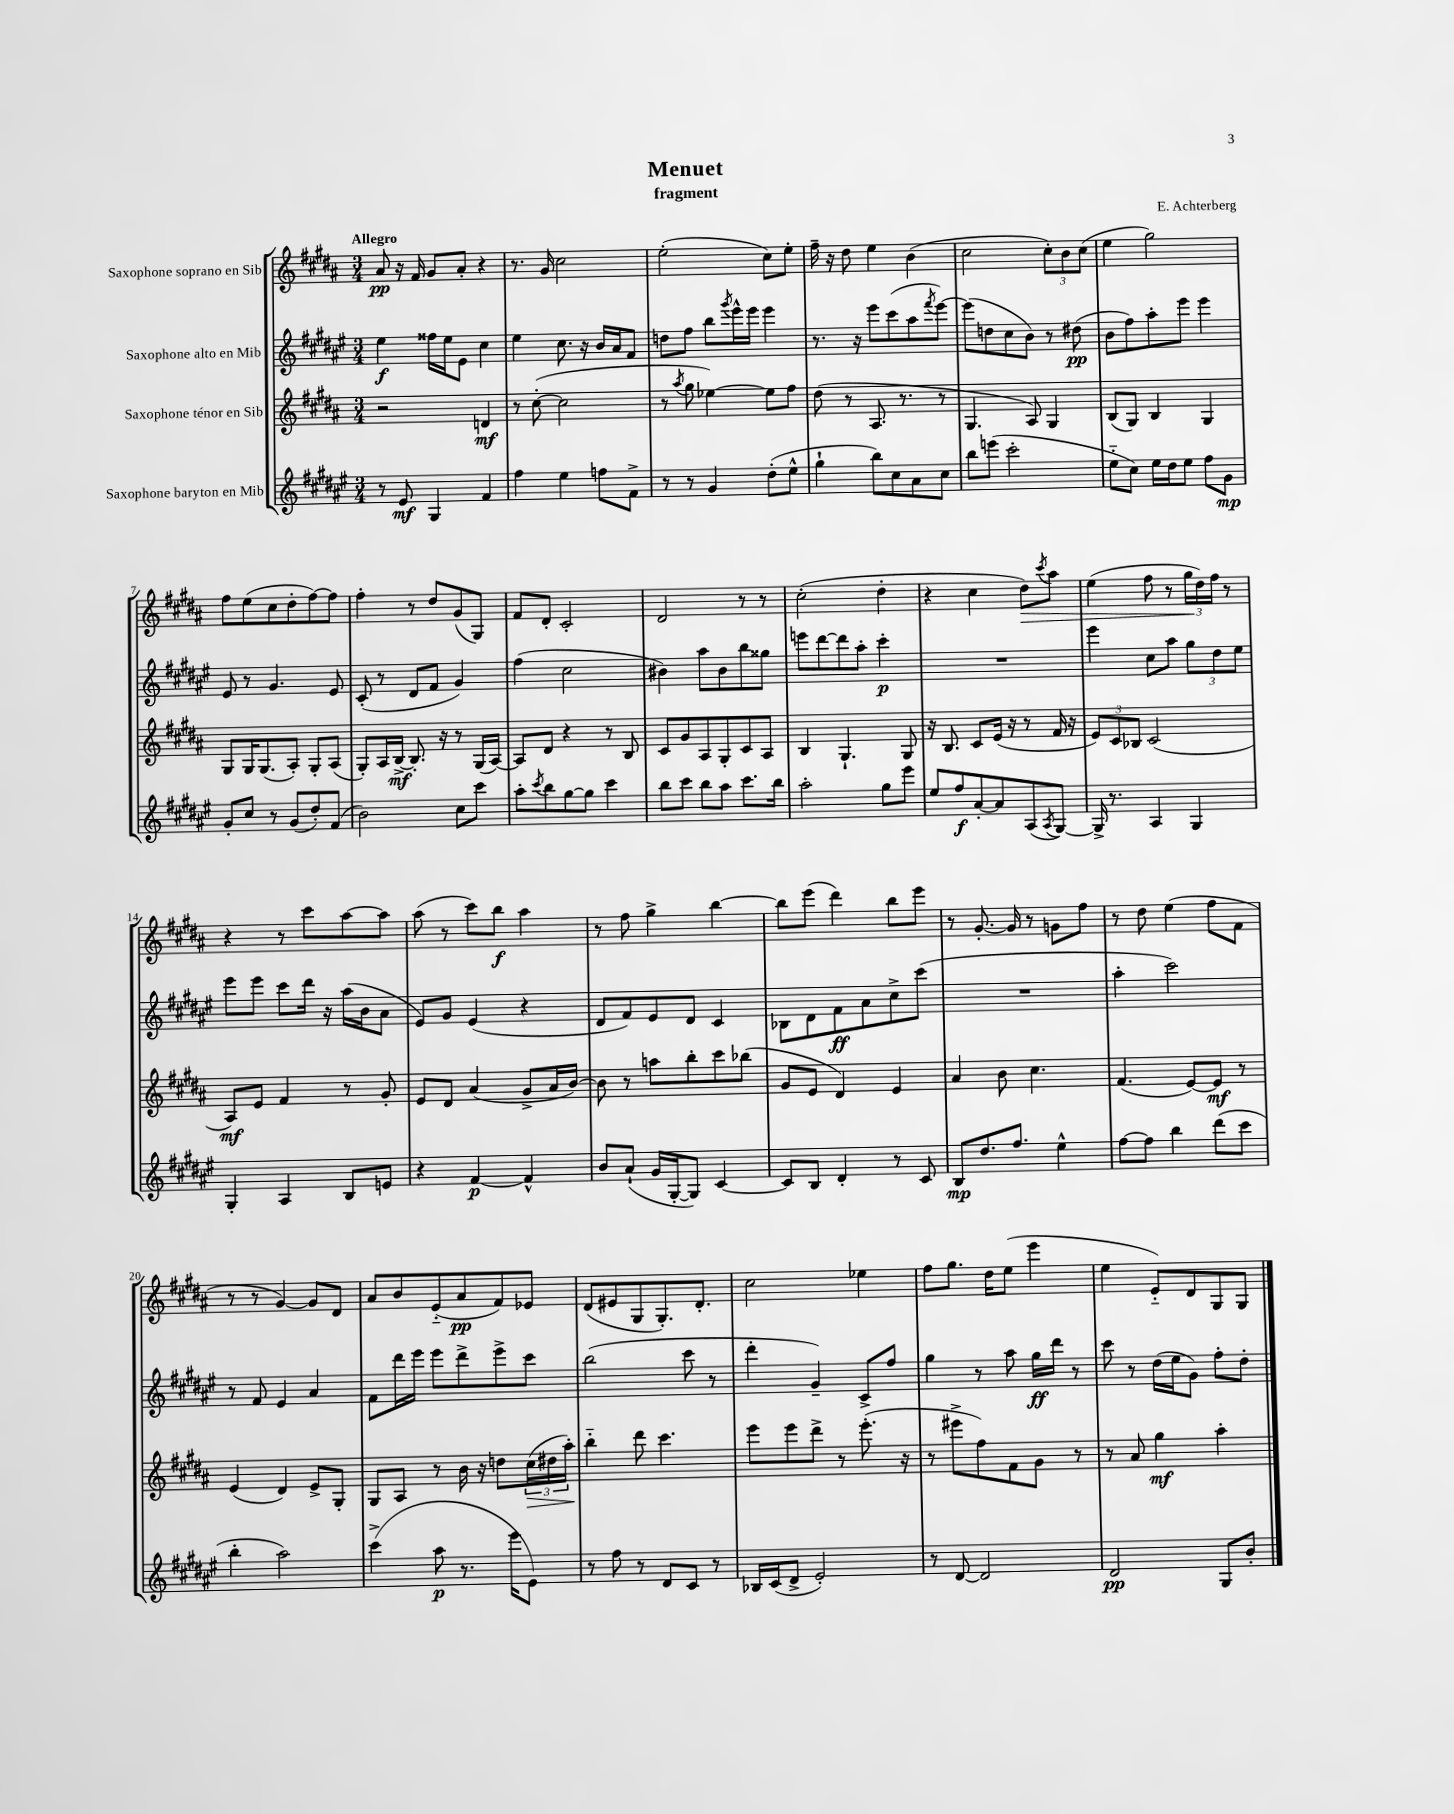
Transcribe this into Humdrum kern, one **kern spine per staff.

**kern	**dynam	**kern	**dynam	**kern	**dynam	**kern	**dynam
*part4	*part4	*part3	*part3	*part2	*part2	*part1	*part1
*staff4	*staff4	*staff3	*staff3	*staff2	*staff2	*staff1	*staff1
*I"Saxophone baryton en Mib	*	*I"Saxophone ténor en Sib	*	*I"Saxophone alto en Mib	*	*I"Saxophone soprano en Sib	*
*clefG2	*	*clefG2	*	*clefG2	*	*clefG2	*
*k[f#c#g#d#a#e#]	*	*k[f#c#g#d#a#]	*	*k[f#c#g#d#a#e#]	*	*k[f#c#g#d#a#]	*
*M3/4	*	*M3/4	*	*M3/4	*	*M3/4	*
=1	=1	=1	=1	=1	=1	=1	=1
!	!	!	!	!	!	!LO:TX:a:B:t=Allegro	!
8r	.	2r	.	4ee#\	f	8a#/	pp
8e#/	mf	.	.	.	.	16r	.
.	.	.	.	.	.	16f#/	.
4G#/	.	.	.	16ff##X\LL	.	8g#/L	.
.	.	.	.	16ee#\J	.	.	.
.	.	.	.	8e#\J	.	8a#'/J	.
4f#/	.	4dn/	mf	4cc#\	.	4r	.
=2	=2	=2	=2	=2	=2	=2	=2
4ff#\	.	8r	.	4ee#\	.	8.r	.
.	.	([8cc#'\	.	.	.	.	.
.	.	.	.	.	.	16g#/	.
4ee#\	.	2cc#\]	.	8.cc#\	.	2cc#\	.
.	.	.	.	16r	.	.	.
8ffn\L	.	.	.	16b/LL	.	.	.
.	.	.	.	16a#/J	.	.	.
8f#^\J	.	.	.	8f#/J	.	.	.
=3	=3	=3	=3	=3	=3	=3	=3
8r	.	8r	.	8ddn\L	.	(2ee'\	.
.	.	8qaa#/	.	.	.	.	.
8r	.	8gg#\	.	8ff#\J	.	.	.
4g#/	.	[4ee-X\)	.	8bb\L	.	.	.
.	.	.	.	8qggg#/	.	.	.
.	.	.	.	16eee#^^\L	.	.	.
.	.	.	.	16eee#\JJ	.	.	.
(8dd#'\L	.	8ee-\L]	.	4eee#\	.	8cc#\L)	.
8ee#^^\J	.	8ff#\J	.	.	.	8ee'\J	.
=4	=4	=4	=4	=4	=4	=4	=4
4gg#`\	.	(8dd#\	.	8.r	.	16ff#~\	.
.	.	.	.	.	.	16r	.
.	.	8r	.	.	.	8dd#\	.
.	.	.	.	16r	.	.	.
8bb\L)	.	8.A#/	.	8eee#\L	.	4ee\	.
8cc#\	.	.	.	(8ccc#\	.	.	.
.	.	8.r	.	.	.	.	.
8a#\	.	.	.	8aa#\	.	(4b\	.
.	.	.	.	8qfff#/	.	.	.
8cc#\J	.	8r	.	[8eee#\J)	.	.	.
=5	=5	=5	=5	=5	=5	=5	=5
8bb\L	.	4.G#/	.	(8eee#\L]	.	2cc#\	.
(8eeen\J	.	.	.	8ddn\	.	.	.
2ccc#'\	.	.	.	8cc#\	.	.	.
.	.	8A#/)	.	8b\J)	.	.	.
.	.	4G#/	.	8r	.	12cc#'\L)	.
.	.	.	.	.	.	12b\	.
.	.	.	.	(8dd#X\	pp	.	.
.	.	.	.	.	.	(12cc#\J	.
=6	=6	=6	=6	=6	=6	=6	=6
8ee#\L	.	(8B/L	.	8b\L	.	4ee\	.
8cc#\J)	.	8G#/J)	.	8ff#\)	.	.	.
16ee#\LL	.	4B/	.	8aa#'\	.	2gg#\)	.
16dd#\J	.	.	.	.	.	.	.
8ee#\J	.	.	.	8eee#\J	.	.	.
8ff#\L	.	4G#/	.	4eee#\	.	.	.
8g#\J	mp	.	.	.	.	.	.
!!LO:LB:g=z
=7	=7	=7	=7	=7	=7	=7	=7
8g#'/L	.	8G#/L	.	8e#/	.	8ff#\L	.
8cc#/J	.	16G#/K	.	8r	.	(8ee\	.
.	.	(8.G#/	.	.	.	.	.
8r	.	.	.	4.g#/	.	8cc#\	.
(8g#/L	.	8A#'/J)	.	.	.	8dd#'\	.
8dd#'/)	.	8G#'/L	.	.	.	[8ff#\)	.
(8f#/J	.	(8A#/J	.	8e#/	.	8ff#\J]	.
=8	=8	=8	=8	=8	=8	=8	=8
2b\)	.	8G#'/L)	.	(8c#'/	.	4ff#'\	.
.	.	16A#/L	.	8r	.	.	.
.	.	[16B^/JJ	mf	.	.	.	.
.	.	8.B'/]	.	8d#/L	.	8r	.
.	.	.	.	8f#/J	.	8dd#/L	.
.	.	16r	.	.	.	.	.
8cc#\L	.	8r	.	4g#/)	.	(8g#/	.
8ccc#\J	.	(16G#/LL	.	.	.	8G#/J)	.
.	.	[16A#/JJ)	.	.	.	.	.
=9	=9	=9	=9	=9	=9	=9	=9
8aa#'\L	.	8A#/L]	.	(4ff#\	.	8f#/L	.
8qccc#/	.	.	.	.	.	.	.
8bb\	.	8d#/J	.	.	.	8d#'/J	.
[8gg#\	.	4r	.	2cc#\	.	2c#'/	.
8gg#\J]	.	.	.	.	.	.	.
4ccc#\	.	8r	.	.	.	.	.
.	.	8B/	.	.	.	.	.
=10	=10	=10	=10	=10	=10	=10	=10
8bb\L	.	8c#/L	.	4b#X\)	.	2d#/	.
8ccc#\J	.	8g#/	.	.	.	.	.
8bb\L	.	8A#/	.	8aa#\L	.	.	.
8aa#\J	.	8G#'/	.	8b#\	.	.	.
8.ccc#\L	.	8c#/	.	8bb\	.	8r	.
.	.	8A#/J	.	8gg##X\J	.	8r	.
16bb\Jk	.	.	.	.	.	.	.
=11	=11	=11	=11	=11	=11	=11	=11
2aa#'\	.	4B/	.	8eeen\L	.	(2cc#'\	.
.	.	.	.	[8ddd#\	.	.	.
.	.	4.G#`/	.	8ddd#\]	.	.	.
.	.	.	.	8aa#'\J	.	.	.
8gg#\L	.	.	.	4ccc#'\	p	4dd#'\	.
8eee#\J	.	8G#/	.	.	.	.	.
=12	=12	=12	=12	=12	=12	=12	=12
8ee#/L	.	16r	.	2.r	.	4r	.
.	.	8.B/	.	.	.	.	.
8ff#/	f	.	.	.	.	.	.
[8a#'/	.	8c#/L	.	.	.	4cc#\	.
8a#/]	.	(16e/Jk	.	.	.	.	.
.	.	16r	.	.	.	.	.
!	!	!	!	!	!	!	!LO:HP:b
(8A#/	.	8r	.	.	.	8dd#\L)	>
8qA#/	.	.	.	.	.	8qccc#/	.
[8G#/J)	.	16f#/	.	.	.	8aa#\J	.
.	.	16r	.	.	.	.	.
=13	=13	=13	=13	=13	=13	=13	=13
16G#^/]	.	12e/L)	.	4eee#\	.	(4ee\	.
8.r	.	.	.	.	.	.	.
.	.	12c#/	.	.	.	.	.
.	.	12B-X/J	.	.	.	.	.
4A#/	.	(2c#/	.	8cc#\L	.	8ff#\	.
.	.	.	.	8aa#\J	.	8r	.
4G#/	.	.	.	12gg#\L	.	24gg#\LL	.
.	.	.	.	.	.	24dd#\)	]
.	.	.	.	12dd#\	.	24ff#\JJ	.
.	.	.	.	.	.	8r	.
.	.	.	.	12ee#\J	.	.	.
!!LO:LB:g=z
=14	=14	=14	=14	=14	=14	=14	=14
4G#'/	.	8A#/L)	mf	8eee#\L	.	4r	.
.	.	8e/J	.	8eee#\J	.	.	.
4A#/	.	4f#/	.	8ccc#\L	.	8r	.
.	.	.	.	16ddd#\Jk	.	8ccc#\L	.
.	.	.	.	16r	.	.	.
8B/L	.	8r	.	(16aa#\LL	.	[8aa#\	.
.	.	.	.	16b\J	.	.	.
8en/J	.	8g#'/	.	8a#\J	.	8aa#\J]	.
=15	=15	=15	=15	=15	=15	=15	=15
4r	.	8e/L	.	8e#/L)	.	(8aa#\	.
.	.	8d#/J	.	8g#/J	.	8r	.
[4f#/	p	(4a#/	.	(4e#/	.	8ccc#\L)	.
.	.	.	.	.	.	8bb\J	f
4f#^^/]	.	8g#^/L	.	4r	.	4aa#\	.
.	.	16a#/L	.	.	.	.	.
.	.	[16b/JJ)	.	.	.	.	.
=16	=16	=16	=16	=16	=16	=16	=16
8b/L	.	8b\]	.	8d#/L	.	8r	.
(8a#`/J	.	8r	.	8f#/)	.	8ff#\	.
16g#/LL	.	8aan\L	.	8e#/	.	4gg#^\	.
[16G#'/J	.	.	.	.	.	.	.
8G#/J])	.	8bb'\	.	8d#/J	.	.	.
[4c#/	.	8ccc#\	.	4c#/	.	[4bb\	.
.	.	(8bb-X\J	.	.	.	.	.
=17	=17	=17	=17	=17	=17	=17	=17
8c#/L]	.	8g#/L	.	8B-X\L	.	8bb\L]	.
8B/J	.	8e/J	.	8d#\	.	(8eee\J	.
4d#'/	.	4d#/)	.	8f#\	ff	4ddd#\)	.
.	.	.	.	8a#\	.	.	.
8r	.	4e/	.	8cc#^\	.	8bb\L	.
8c#/	.	.	.	(8ccc#\J	.	8eee\J	.
=18	=18	=18	=18	=18	=18	=18	=18
8B/L	mp	4a#/	.	2.r	.	8r	.
8.dd#/	.	.	.	.	.	[8.g#'/	.
.	.	8b\	.	.	.	.	.
8.ff#/J	.	.	.	.	.	16g#/]	.
.	.	4.cc#\	.	.	.	8r	.
4ee#^^\	.	.	.	.	.	8gn\L	.
.	.	.	.	.	.	8ff#\J	.
=19	=19	=19	=19	=19	=19	=19	=19
[8ff#\L	.	(4.f#/	.	4aa#'\	.	8r	.
8ff#\J]	.	.	.	.	.	8dd#\	.
4bb\	.	.	.	2ccc#\)	.	(4ee\	.
.	.	[8e/L)	.	.	.	.	.
(8ddd#\L	.	8e/J]	mf	.	.	8ff#\L	.
8ccc#\J	.	8r	.	.	.	8f#\J	.
!!LO:LB:g=z
=20	=20	=20	=20	=20	=20	=20	=20
4bb'\	.	(4e/	.	8r	.	8r	.
.	.	.	.	8f#/	.	8r	.
2aa#\)	.	4d#/)	.	4e#/	.	[4g#/)	.
.	.	8e^/L	.	4a#/	.	8g#/L]	.
.	.	8G#'/J	.	.	.	8d#/J	.
=21	=21	=21	=21	=21	=21	=21	=21
(4ccc#^\	.	8G#/L	.	8f#\L	.	8a#/L	.
.	.	8A#/J	.	16ddd#\L	.	8b/	.
.	.	.	.	16eee#\JJ	.	.	.
8aa#\	p	8r	.	8eee#\L	.	(8e/	.
8.r	.	16b\	.	8ddd#^\	.	8a#/	pp
.	.	16r	.	.	.	.	.
.	.	8ddn\L	.	8eee#^\	.	8f#/)	.
16eee#\KL	.	.	.	.	.	.	.
!	!	!	!LO:HP:b	!	!	!	!
8e#\J)	.	(24cc#\L	>	8ccc#\J	.	8e-X/J	.
.	.	24dd#X\	.	.	.	.	.
.	.	24aa#'\JJ)	.	.	.	.	.
.	.	.	]	.	.	.	.
=22	=22	=22	=22	=22	=22	=22	=22
8r	.	4bb\	.	(2bb\	.	(8d#/L	.
8ff#\	.	.	.	.	.	8e#X/	.
8r	.	8ddd#\	.	.	.	8G#/	.
8d#/L	.	4.ccc#\	.	.	.	8.G#'/)	.
8c#/J	.	.	.	8ccc#\	.	.	.
.	.	.	.	.	.	8.d#'/J	.
8r	.	.	.	8r	.	.	.
=23	=23	=23	=23	=23	=23	=23	=23
16B-X/LL	.	8eee\L	.	4ddd#'\	.	2cc#\	.
(16c#/J	.	.	.	.	.	.	.
8d#^/J	.	8eee\	.	.	.	.	.
2e#'/)	.	8ddd#^\J	.	4g#~/)	.	.	.
.	.	8r	.	.	.	.	.
.	.	(8.eee'\	.	8c#^/L	.	4ee-X\	.
.	.	.	.	8ff#/J	.	.	.
.	.	16r	.	.	.	.	.
=24	=24	=24	=24	=24	=24	=24	=24
8r	.	8r	.	4gg#\	.	8ff#\L	.
[8d#/	.	8eee#X^\L	.	.	.	8.gg#\J	.
2d#/]	.	8ff#\)	.	8r	.	.	.
.	.	.	.	.	.	16dd#\KL	.
.	.	8f#\	.	8aa#\	.	(8ee\J	.
.	.	8g#\J	.	16gg#\LL	ff	4eee\	.
.	.	.	.	16ddd#\JJ	.	.	.
.	.	8r	.	8r	.	.	.
=25	=25	=25	=25	=25	=25	=25	=25
2d#/	pp	8r	.	8ccc#\	.	4ee\	.
.	.	8a#/	.	8r	.	.	.
.	.	4gg#\	mf	(16dd#\LL	.	8e/L)	.
.	.	.	.	16ee#\J	.	.	.
.	.	.	.	8g#\J)	.	8d#/	.
8G#/L	.	4aa#'\	.	8ff#'\L	.	8G#/	.
8b'/J	.	.	.	8dd#'\J	.	8G#/J	.
==	==	==	==	==	==	==	==
*-	*-	*-	*-	*-	*-	*-	*-
